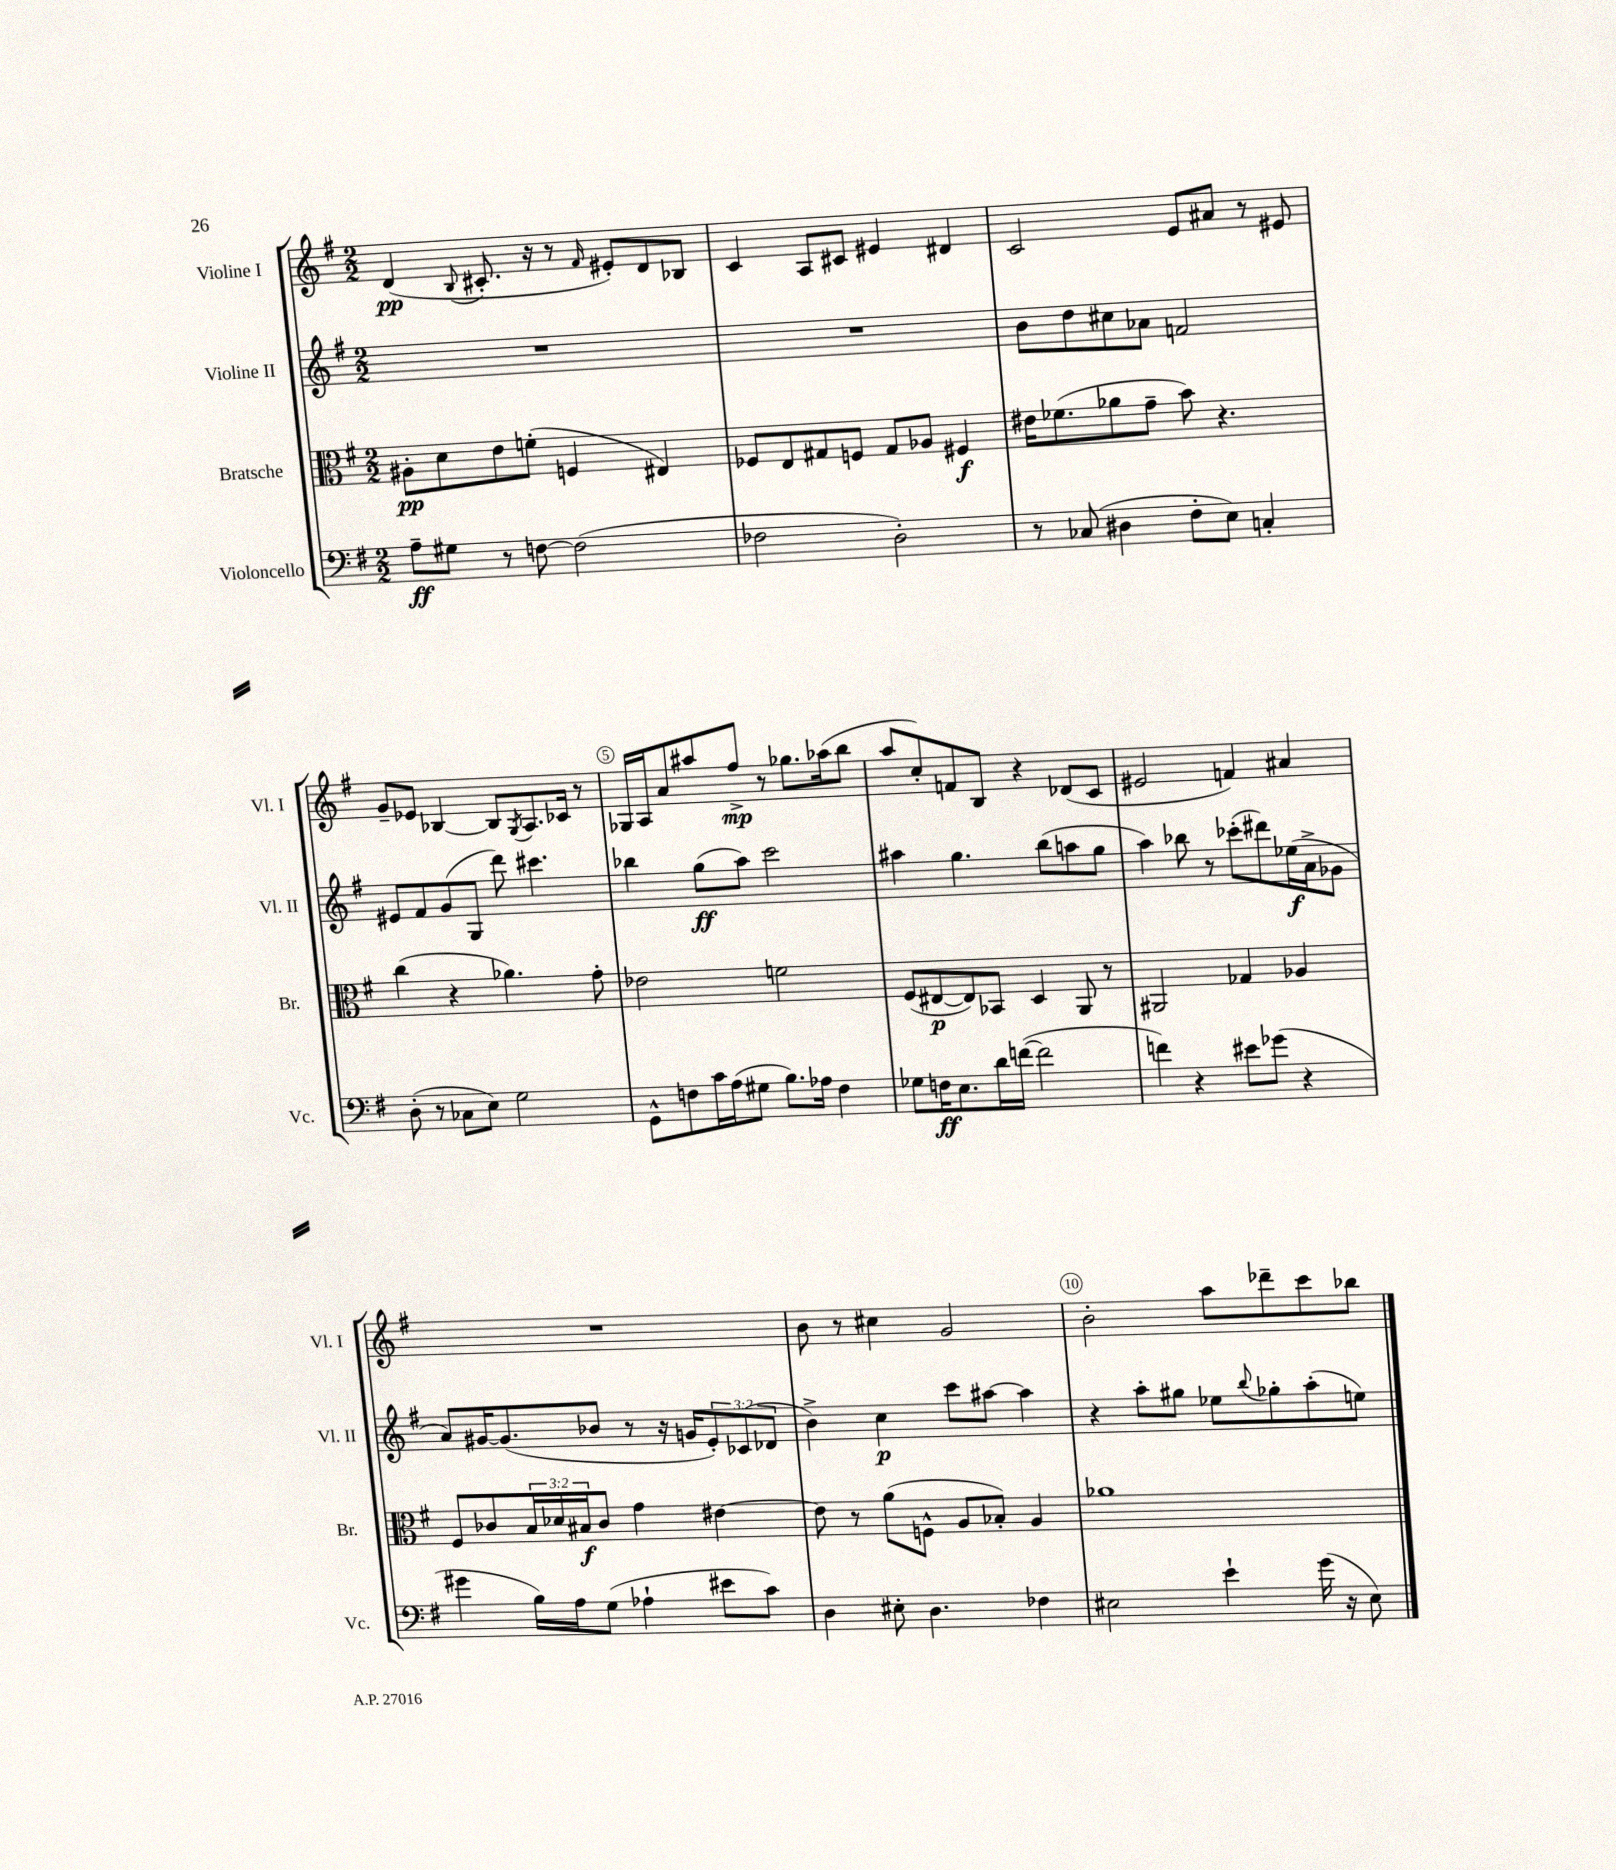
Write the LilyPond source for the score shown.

<<
\new StaffGroup <<
\new Staff = "s0" \with { instrumentName = "Violine I" shortInstrumentName = "Vl. I" } {
    \clef treble \key g \major \numericTimeSignature \time 2/2
    d'4\pp( \appoggiatura { b8 } cis'8.-. r16 r8 \grace { fis'16 } eis'8-.) d'8 bes8 |
    c'4 a8 cis'8 eis'4 dis'4 |
    c'2 e'8 ais'8 r8 eis'8 |
    g'8-- ees'8 bes4~ bes8 \acciaccatura { g8 } a8. ces'16 r8 |
    ges16 a16 a'8 ais''8 fis''8->\mp r8 ges''8. aes''16( b''8 |
    a''8 c''8-.) f'8 b8 r4 des'8( c'8 |
    eis'2 f'4) ais'4 |
    R1 |
    b'8 r8 cis''4 g'2 |
    b'2-. a''8 des'''8-- c'''8 bes''8 \bar "|." |
}
\new Staff = "s1" \with { instrumentName = "Violine II" shortInstrumentName = "Vl. II" } {
    \clef treble \key g \major \numericTimeSignature \time 2/2 \override Staff.TupletNumber.text = #tuplet-number::calc-fraction-text
    R1 |
    R1 |
    b'8 d''8 cis''8 aes'8 f'2 |
    eis'8 fis'8 g'8( g8 d'''8) cis'''4. |
    bes''4 g''8\ff( a''8) c'''2 |
    ais''4 g''4. b''8( a''8 g''8 |
    a''4) bes''8 r8 ces'''8-.( dis'''8) ees''16\f( a'16-> ges'8 |
    a'8) gis'16~ gis'8.( bes'8 r8 r16 g'16 \tuplet 3/2 { e'8-.) ces'8( des'8 } |
    b'4->) c''4\p c'''8 ais''8~ ais''4 |
    r4 a''8-. gis''8 ees''8 \appoggiatura { b''8 } ges''8-. a''8-.( e''8) \bar "|." |
}
\new Staff = "s2" \with { instrumentName = "Bratsche" shortInstrumentName = "Br." } {
    \clef alto \key g \major \numericTimeSignature \time 2/2 \override Staff.TupletNumber.text = #tuplet-number::calc-fraction-text
    ais8-.\pp d'8 e'8 f'8-.( f4 eis4) |
    fes8 e8 gis8 f8 gis8 aes8 fis4\f |
    eis'16 fes'8.( aes'8 g'8-- b'8) r4. |
    c''4( r4 aes'4.) g'8-. |
    ees'2 f'2 |
    fis8( eis8~\p eis8) bes,8 d4 a,8 r8 |
    ais,2 ges4 aes4 |
    fis8 ces'8 \tuplet 3/2 { b16 des'16 bis16\f } ces'8 g'4 eis'4~ |
    eis'8 r8 a'8( f8-^ a8 bes8-.) a4 |
    aes'1 \bar "|." |
}
\new Staff = "s3" \with { instrumentName = "Violoncello" shortInstrumentName = "Vc." } {
    \clef bass \key g \major \numericTimeSignature \time 2/2
    a8--\ff gis8 r8 f8~ f2( |
    fes2 d2-.) |
    r8 ces8( dis4 fis8-. e8) c4-. |
    d8-.( r8 ces8 e8) g2 |
    g,8-^ f8 c'16 a16( gis8 b8.) aes16 f4 |
    ges8 f16\ff e8. d'16 f'16~( f'2 |
    f'4) r4 eis'8 ges'8( r4 |
    gis'4 b16) a16 g8( aes4-! eis'8 c'8) |
    d4 eis8-. d4. fes4 |
    eis2 e'4-! g'16( r16 eis8) \bar "|." |
}
>>
>>
\layout { \context { \Score \override BarNumber.break-visibility = ##(#f #t #t) barNumberVisibility = #(every-nth-bar-number-visible 5) \override BarNumber.stencil = #(make-stencil-circler 0.1 0.3 ly:text-interface::print) } }
